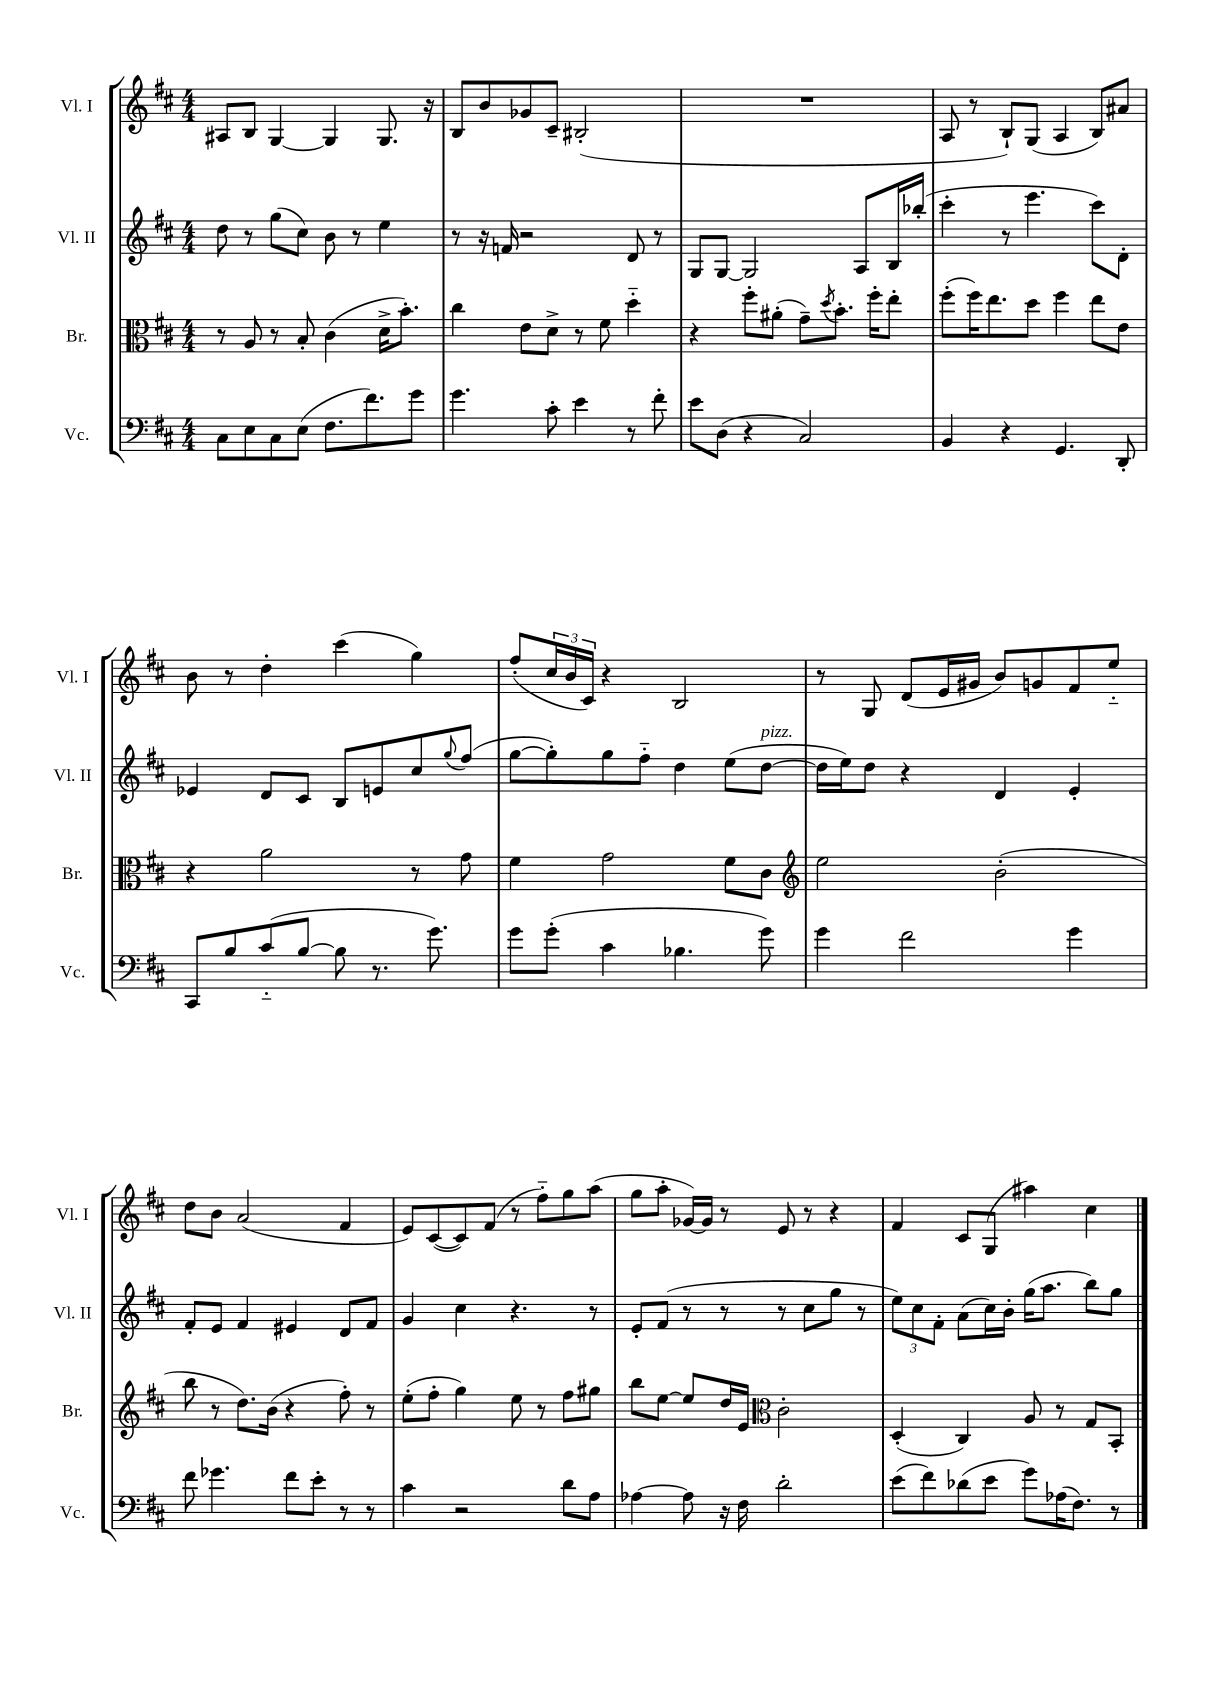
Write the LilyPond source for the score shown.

<<
\new StaffGroup <<
\new Staff = "s0" \with { instrumentName = "Vl. I" shortInstrumentName = "Vl. I" } {
    \clef treble \key d \major \numericTimeSignature \time 4/4
    ais8 b8 g4~ g4 g8. r16 |
    b8 b'8 ges'8 cis'8-- bis2-.( |
    R1 |
    a8 r8 b8-!) g8( a4 b8) ais'8 |
    b'8 r8 d''4-. cis'''4( g''4) |
    fis''8-.( \tuplet 3/2 { cis''16 b'16 cis'16) } r4 b2 |
    r8 g8 d'8( e'16 gis'16 b'8) g'8 fis'8 e''8-_ |
    d''8 b'8 a'2( fis'4 |
    e'8) cis'8~( cis'8) fis'8( r8 fis''8-_) g''8 a''8( |
    g''8 a''8-. ges'16~) ges'16 r8 e'8 r8 r4 |
    fis'4 cis'8 g8( ais''4) cis''4 \bar "|." |
}
\new Staff = "s1" \with { instrumentName = "Vl. II" shortInstrumentName = "Vl. II" } {
    \clef treble \key d \major \numericTimeSignature \time 4/4
    d''8 r8 g''8( cis''8) b'8 r8 e''4 |
    r8 r16 f'16 r2 d'8 r8 |
    g8 g8~ g2 a8 b16 bes''16-.( |
    cis'''4-. r8 e'''4. cis'''8) d'8-. |
    ees'4 d'8 cis'8 b8 e'8 cis''8 \appoggiatura { g''8 } fis''8( |
    g''8~ g''8-.) g''8 fis''8-_ d''4 e''8( d''8~^\markup { \italic "pizz." } |
    d''16 e''16) d''8 r4 d'4 e'4-. |
    fis'8-. e'8 fis'4 eis'4 d'8 fis'8 |
    g'4 cis''4 r4. r8 |
    e'8-. fis'8( r8 r8 r8 cis''8 g''8 r8 |
    \tuplet 3/2 { e''8) cis''8 fis'8-. } a'8( cis''16) b'16-. g''16( a''8. b''8) g''8 \bar "|." |
}
\new Staff = "s2" \with { instrumentName = "Br." shortInstrumentName = "Br." } {
    \clef alto \key d \major \numericTimeSignature \time 4/4
    r8 a8 r8 b8-. cis'4( d'16-> b'8.-.) |
    cis''4 e'8 d'8-> r8 fis'8 d''4-_ |
    r4 fis''8-. ais'8-.( g'8--) \acciaccatura { d''8 } b'8.-. fis''16-. e''8-. |
    fis''8-.( fis''16) e''8. d''8 fis''4 e''8 e'8 |
    r4 a'2 r8 g'8 |
    fis'4 g'2 fis'8 cis'8 |
    \clef treble e''2 b'2-.( |
    b''8 r8 d''8.) b'16( r4 fis''8-.) r8 |
    e''8-.( fis''8-. g''4) e''8 r8 fis''8 gis''8 |
    b''8 e''8~ e''8 d''16 e'16 \clef alto cis'2-. |
    d4-.( cis4) a8 r8 g8 b,8-. \bar "|." |
}
\new Staff = "s3" \with { instrumentName = "Vc." shortInstrumentName = "Vc." } {
    \clef bass \key d \major \numericTimeSignature \time 4/4
    cis8 e8 cis8 e8( fis8. fis'8.) g'8 |
    g'4. cis'8-. e'4 r8 fis'8-. |
    e'8 d8( r4 cis2) |
    b,4 r4 g,4. d,8-. |
    cis,8 b8 cis'8-_( b8~ b8 r8. g'8.) |
    g'8 g'8-.( cis'4 bes4. g'8) |
    g'4 fis'2 g'4 |
    fis'8 ges'4. fis'8 e'8-. r8 r8 |
    cis'4 r2 d'8 a8 |
    aes4~ aes8 r16 fis16 d'2-. |
    e'8( fis'8) des'8( e'8 g'8) aes16( fis8.) r8 \bar "|." |
}
>>
>>
\layout { \context { \Score \remove "Bar_number_engraver" } }
